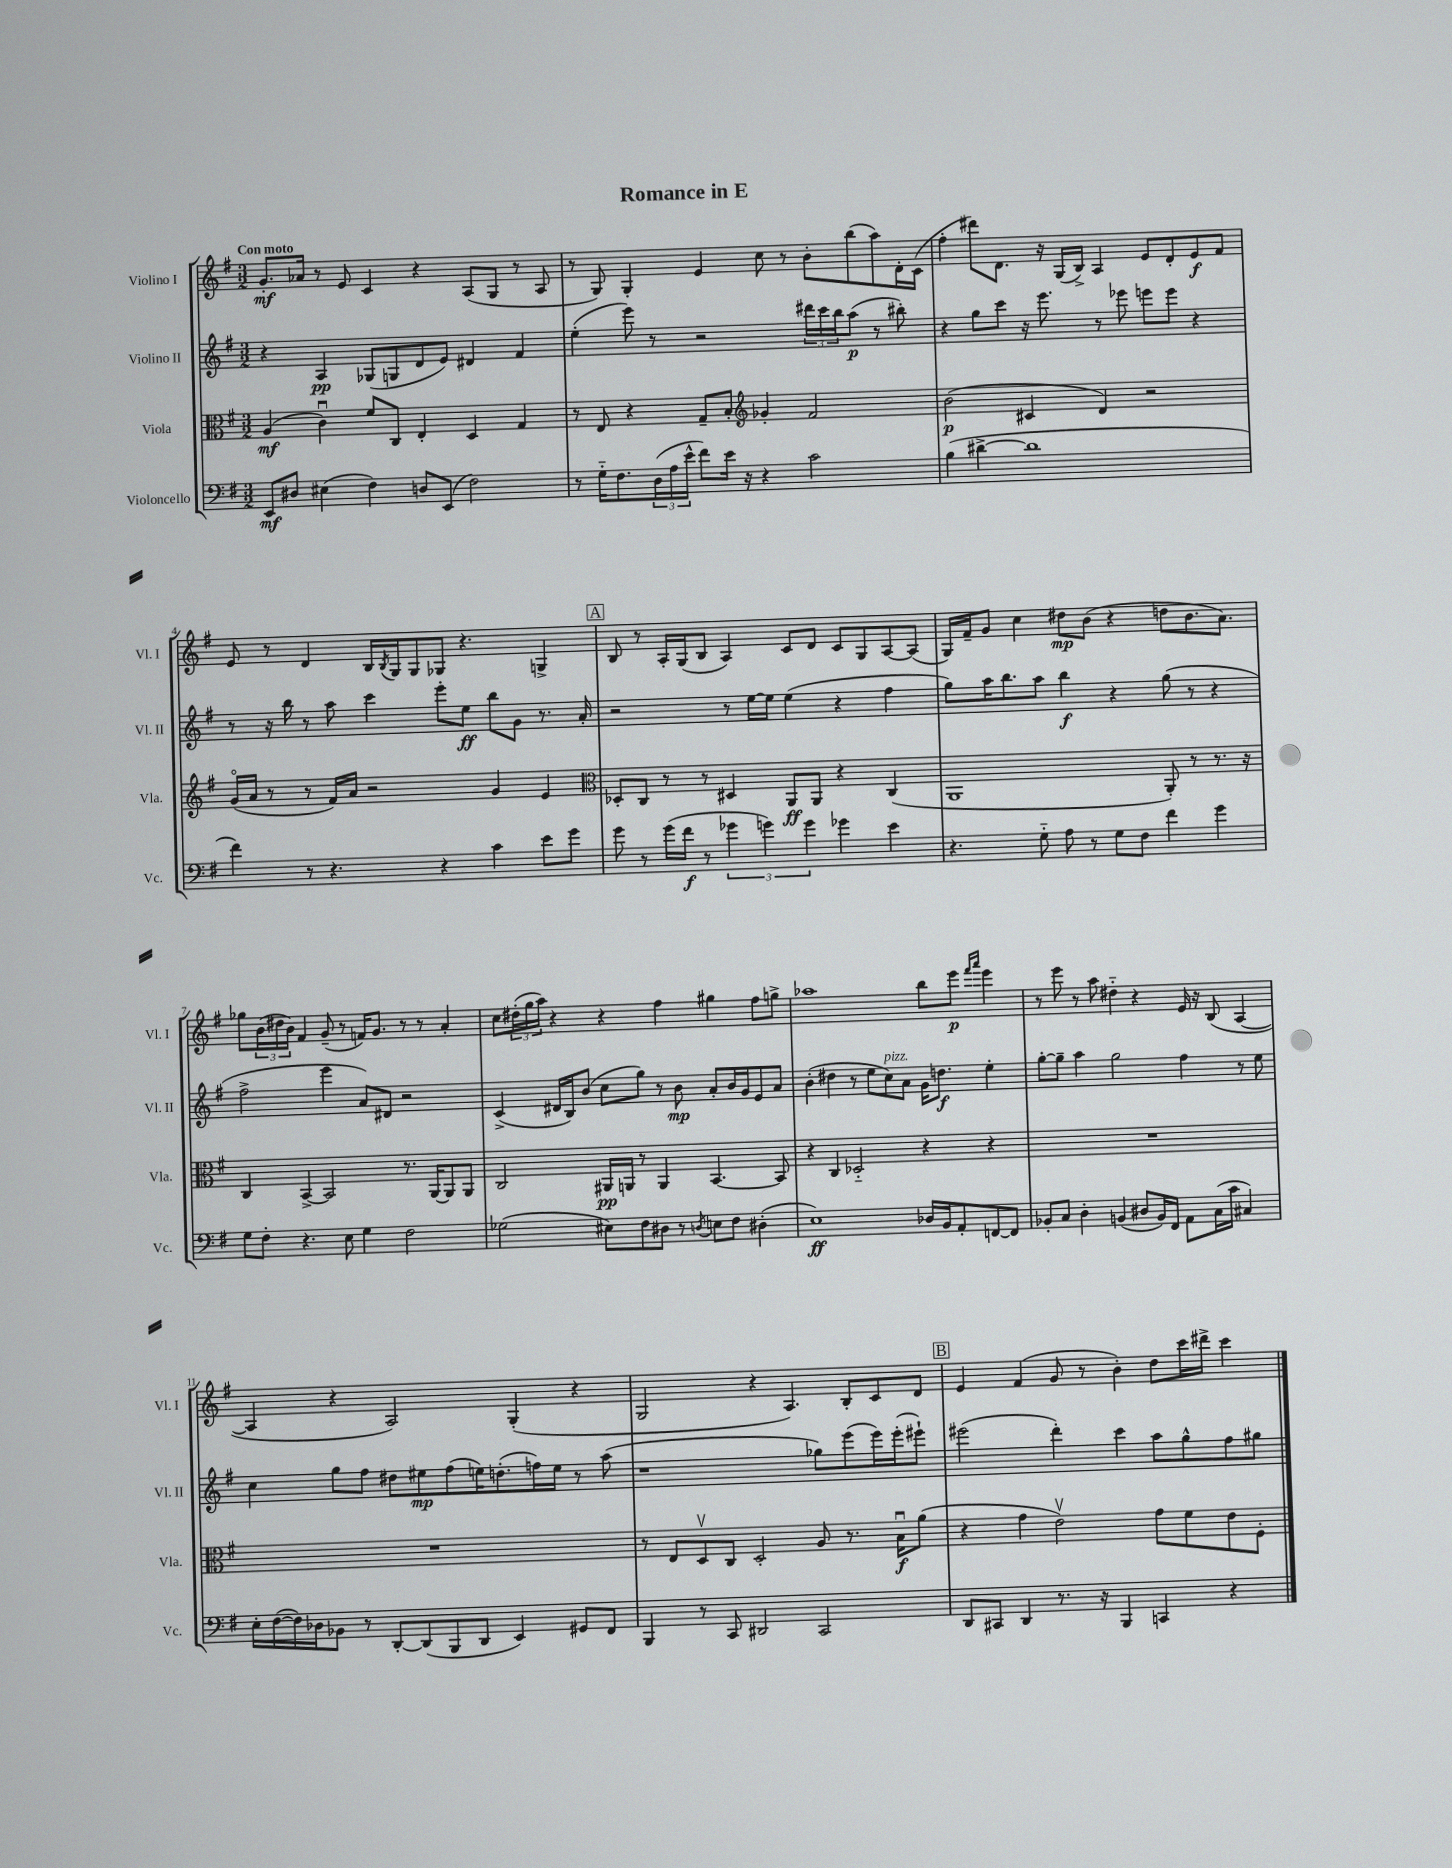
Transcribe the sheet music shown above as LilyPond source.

\header { title = "Romance in E" }
<<
\new StaffGroup <<
\new Staff = "s0" \with { instrumentName = "Violino I" shortInstrumentName = "Vl. I" } {
    \clef treble \key g \major \numericTimeSignature \time 3/2 \tempo "Con moto"
    g'8.-.\mf aes'16 r8 e'8 c'4 r4 a8( g8 r8 a8 |
    r8 g8) g4-. e'4 c''8 r8 b'8-. b''8( a''8) d'16-. c'16( |
    fis''4-. dis'''8) d'8. r16 g16( b16->) a4 e'8 d'8-. e'8\f fis'8 |
    e'8 r8 d'4 b16 \acciaccatura { b8 } g16 g8 ges8 r4. g4-> |
    \mark \markup { \box "A" } b8 r8 a16-. g16( b8 a4) c'8 d'8 c'8 g8 a8~ a8( |
    g16) fis'16-- g'8 c''4 dis''8\mp b'8( r4 d''8 b'8. a'8.) |
    ges''8 \tuplet 3/2 { b'16( dis''16 b'16) } fis'4 g'8--( r8 f'16) g'8. r8 r8 a'4-. |
    c''8 \tuplet 3/2 { dis''16-.( g''16 a''16) } r4 r4 fis''4 gis''4 fis''8 g''8-> |
    aes''1 b''8 e'''8\p \grace { fis'''16 a'''16 } e'''4 |
    r8 e'''8 r8 a''8 dis''4-_ r4 e'16 r16 b8( a4~ |
    a4 r4 a2) g4-.( r4 |
    g2 r4 a4.) b8-. c'8 d'8 |
    \mark \markup { \box "B" } e'4 fis'4( g'8 r8 b'4-.) d''8 c'''16 dis'''16-> c'''4 \bar "|." |
}
\new Staff = "s1" \with { instrumentName = "Violino II" shortInstrumentName = "Vl. II" } {
    \clef treble \key g \major \numericTimeSignature \time 3/2
    r4 a4\pp ges8( g8 d'8 e'8) dis'4 fis'4 |
    e''4-.( e'''8) r8 r2 \tuplet 3/2 { dis'''16 c'''16 b''16 } a''8\p( r8 bis''8-.) |
    r4 g''8 c'''8 r16 e'''8. r8 ees'''8 e'''8 e'''8 r4 |
    r8 r16 b''16 r8 a''8 c'''4 e'''8-. e''8\ff b''8 g'8 r8. a'16-. |
    \mark \markup { \box "A" } r2 r8 e''16~ e''16 e''4( r4 fis''4 |
    g''8) a''16 b''8. a''8 b''4\f r4 g''8( r8 r4 |
    fis''2-> e'''4 a'8) dis'8 r2 |
    c'4->( dis'16 b16) b'8( c''8 g''8) r8 b'8\mp a'8-. b'16 g'16 e'8 a'8 |
    b'4-.( dis''4 r8 e''8 c''8^\markup { \italic "pizz." }) a'8 g'16 d''8.\f e''4-. |
    g''8~-. g''8-- a''4 g''2 fis''4 r8 e''8 |
    c''4 g''8 fis''8 dis''8 eis''8\mp fis''8( e''16) d''8.-.( f''16) e''16 r8 a''8( |
    r1 ges''8) e'''8( e'''16) e'''16-.( eis'''8-!) |
    \mark \markup { \box "B" } eis'''2( d'''4-.) c'''4 a''8 g''8-^ fis''8 gis''8 \bar "|." |
}
\new Staff = "s2" \with { instrumentName = "Viola" shortInstrumentName = "Vla." } {
    \clef alto \key g \major \numericTimeSignature \time 3/2
    a4\mf( c'4\downbow) fis'8 c8 e4-. d4 g4 |
    r8 e8 r4 g8-- b8-. \clef treble ges'4-. fis'2 |
    b'2\p( cis'4 d'4) r2 |
    g'16\flageolet( a'16 r8 r8 fis'16) a'16 r2 g'4 e'4 |
    \mark \markup { \box "A" } \clef alto des8-. c8 r8 r8 dis4 a,8\ff a,8 r4 c4( |
    a,1 a,8-.) r8 r8. r16 |
    c4 b,4~-> b,2 r8. a,16~ a,8 a,8 |
    c2 ais,16\pp a,16 r8 a,4 b,4.~ b,8 |
    r4 c4 des2-_ r4 r4 |
    R1. |
    R1. |
    r8 e8 d8\upbow c8 d2-. a8 r8. b16\downbow\f a'8( |
    \mark \markup { \box "B" } r4 g'4 e'2\upbow) g'8 fis'8 e'8 fis8-. \bar "|." |
}
\new Staff = "s3" \with { instrumentName = "Violoncello" shortInstrumentName = "Vc." } {
    \clef bass \key g \major \numericTimeSignature \time 3/2
    e,8\mf dis8 eis4( fis4) d8 e,8( fis2) |
    r8 g16-_ fis8. \tuplet 3/2 { d16( a16 e'16-^ } fis'8) e'16 r16 r4 c'2 |
    b4( dis'4~-> dis'1 |
    fis'4) r8 r4. r4 c'4 e'8 g'8 |
    \mark \markup { \box "A" } g'8 r8 g'16( fis'16\f r8 \tuplet 3/2 { ges'4 g'4) g'4 } ges'4 e'4 |
    r4. g8-_ a8 r8 g8 fis8 fis'4 g'4 |
    g8 fis8-. r4. e8 g4 fis2 |
    ges2( eis8) fis8 dis8 r8 \acciaccatura { d8 } e8 fis8 dis4-.( |
    e1\ff) des16 b,16 a,8-. f,8~ f,8 |
    bes,8-. c8 d4-. b,4( dis8 b,16) fis,16 a,8 c16( c'16 cis4) |
    e16-. fis16~( fis16) des16 bes,8 r8 d,8~-. d,8( b,,8 d,8 e,4) gis,8 fis,8 |
    b,,4 r8 c,8 dis,2 c,2 |
    \mark \markup { \box "B" } d,8 cis,8 d,4 r8. r16 b,,4 c,4 r4 \bar "|." |
}
>>
>>
